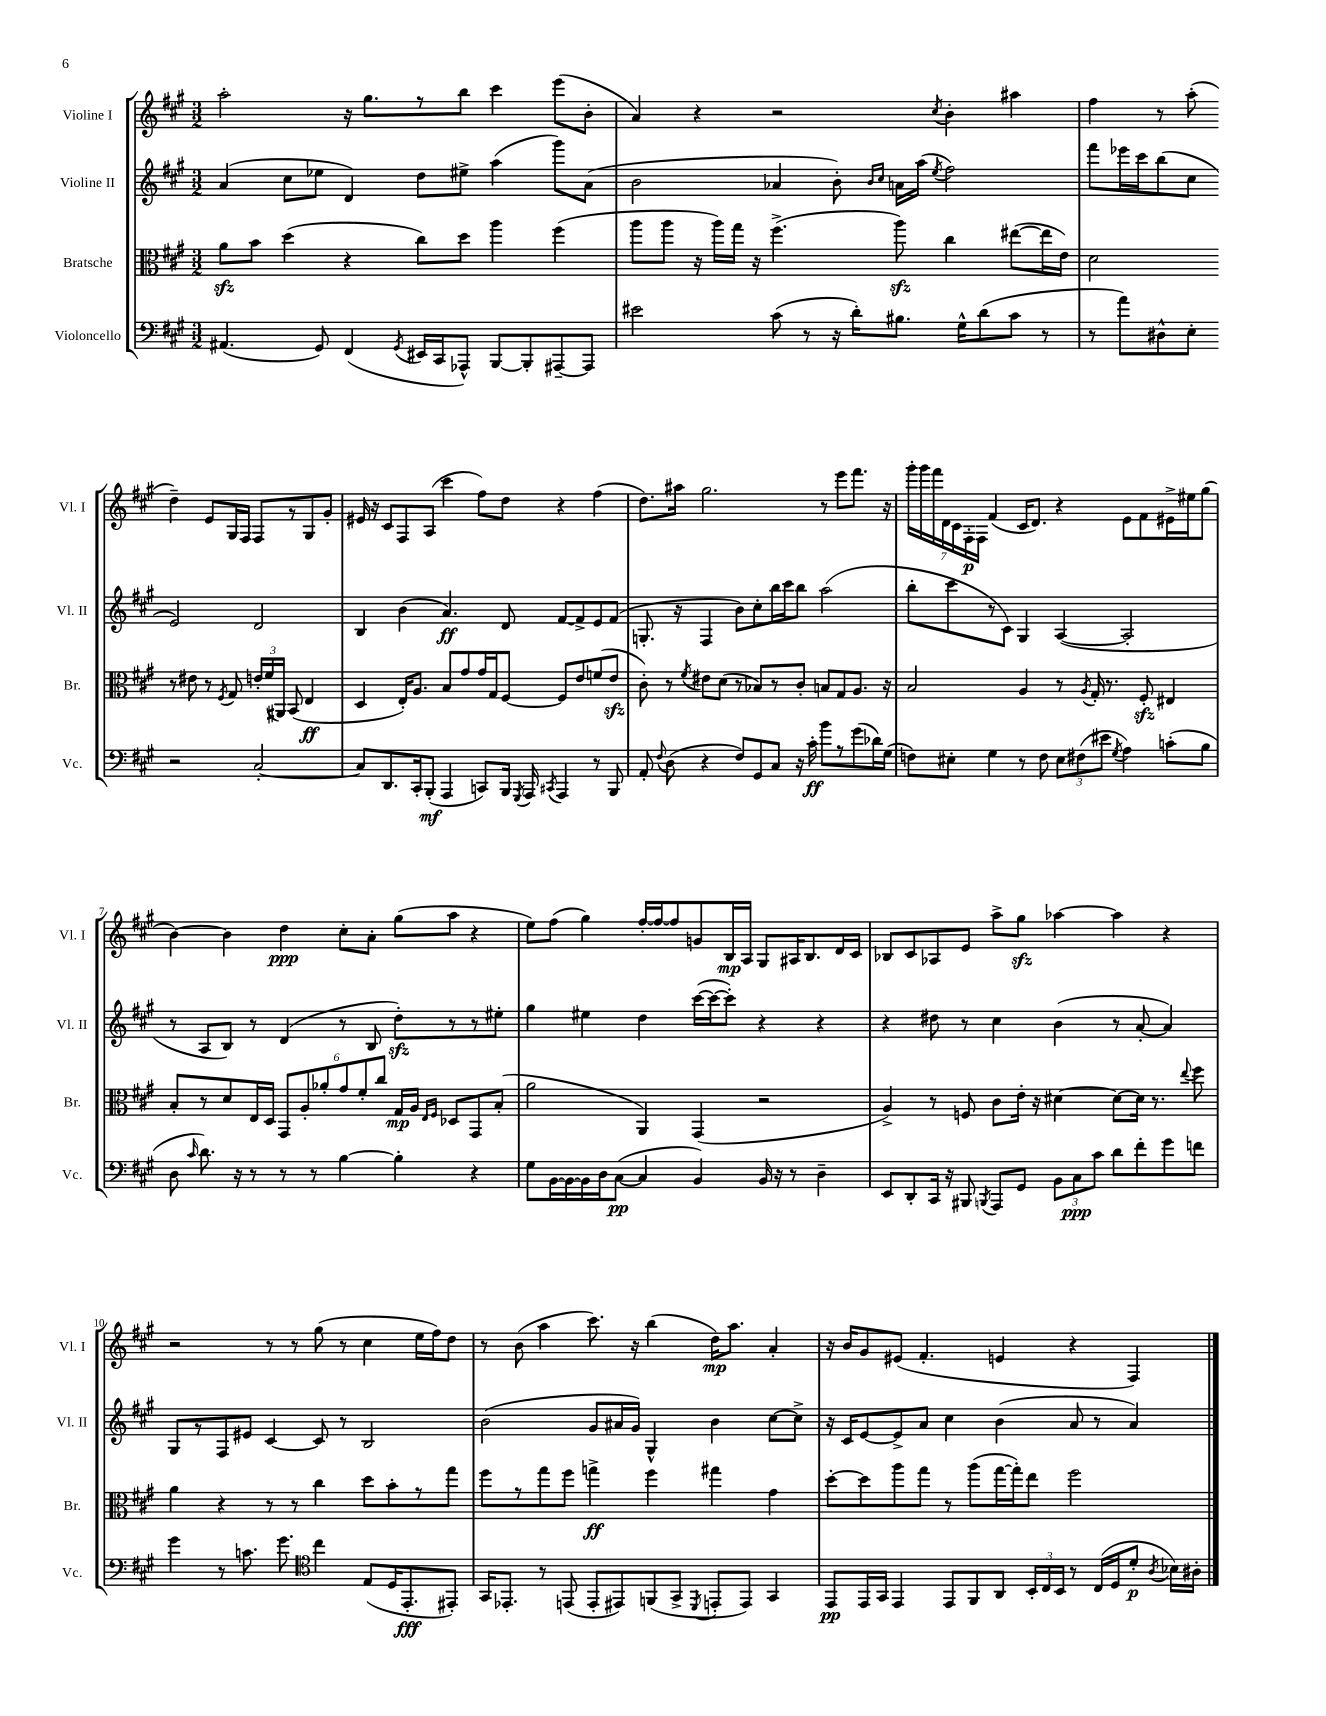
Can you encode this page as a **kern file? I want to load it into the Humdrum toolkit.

**kern	**dynam	**kern	**dynam	**kern	**dynam	**kern	**dynam
*part4	*part4	*part3	*part3	*part2	*part2	*part1	*part1
*staff4	*staff4	*staff3	*staff3	*staff2	*staff2	*staff1	*staff1
*I"Violoncello	*	*I"Bratsche	*	*I"Violine II	*	*I"Violine I	*
*I'Vc.	*	*I'Br.	*	*I'Vl. II	*	*I'Vl. I	*
*clefF4	*	*clefC3	*	*clefG2	*	*clefG2	*
*k[f#c#g#]	*	*k[f#c#g#]	*	*k[f#c#g#]	*	*k[f#c#g#]	*
*M3/2	*	*M3/2	*	*M3/2	*	*M3/2	*
=1	=1	=1	=1	=1	=1	=1	=1
(4.AA#X/	.	8azz\L	.	(4a/	.	2aa'\	.
.	.	8b\J	.	.	.	.	.
.	.	(4dd\	.	8cc#\L	.	.	.
8GG#/)	.	.	.	8ee-X\J	.	.	.
(4FF#/	.	4r	.	4d/)	.	16r	.
.	.	.	.	.	.	8.gg#\L	.
8qGG#/	.	.	.	.	.	.	.
16EE#X/LL	.	8cc#\L)	.	8dd\L	.	8r	.
16CC#/J	.	.	.	.	.	.	.
8AAA-X^^/J)	.	8dd\J	.	8ee#X^\J	.	8bb\J	.
[8BBB/L	.	4aa\	.	(4aa\	.	4ccc#\	.
8BBB'/]	.	.	.	.	.	.	.
[8AAA#X~/	.	(4ff#\	.	8ggg#\L)	.	(8eee\L	.
8AAA#/J]	.	.	.	(8a\J	.	8b'\J	.
=2	=2	=2	=2	=2	=2	=2	=2
2e#X\	.	8aa\L	.	2b\	.	4a/)	.
.	.	8aa\J	.	.	.	.	.
.	.	16r	.	.	.	4r	.
.	.	16aa\LL)	.	.	.	.	.
.	.	16gg#\JJ	.	.	.	.	.
.	.	16r	.	.	.	.	.
(8c#\	.	(4.ff#^\	.	4a-X/	.	2r	.
8r	.	.	.	.	.	.	.
16r	.	.	.	8b'\)	.	.	.
16d'\KL)	.	.	.	.	.	.	.
.	.	.	.	16qqb/LL	.	.	.
.	.	.	.	16qqcc#/JJ	.	.	.
8.B#X\J	.	8aazz\)	.	16an\LL	.	.	.
.	.	.	.	(16aa\JJ	.	.	.
.	.	.	.	8qee/	.	8qcc#/	.
.	.	4cc#\	.	2ff#\)	.	4b'\	.
16G#^^\KL	.	.	.	.	.	.	.
(8d\	.	.	.	.	.	.	.
8c#\J	.	([8ee#X\L	.	.	.	4aa#X\	.
8r	.	16ee#\L]	.	.	.	.	.
.	.	16e\JJ)	.	.	.	.	.
=3	=3	=3	=3	=3	=3	=3	=3
8r	.	2d\	.	8fff#\L	.	4ff#\	.
8a\L)	.	.	.	16eee-X\L	.	.	.
.	.	.	.	16ccc#\J	.	.	.
8D#X^^\	.	.	.	(8bb\	.	8r	.
8E'\J	.	.	.	8cc#\J	.	(8aa'\	.
2r	.	8r	.	2e/)	.	4dd~\)	.
.	.	8e#X\	.	.	.	.	.
.	.	8r	.	.	.	8e/L	.
.	.	8qF#/	.	.	.	.	.
.	.	8G#/	.	.	.	16G#/L	.
.	.	.	.	.	.	16F#/JJ	.
[2C#'/	.	24en'/LL	.	2d/	.	8F#/L	.
.	.	(24f#/	.	.	.	.	.
.	.	24AA#X/JJ)	.	.	.	.	.
.	.	(8BB/	.	.	.	8r	.
.	.	4E/	ff	.	.	8G#/	.
.	.	.	.	.	.	8g#'/J	.
!!LO:LB:g=z
=4	=4	=4	=4	=4	=4	=4	=4
8C#/L]	.	4D/	.	4B/	.	16e#X/	.
.	.	.	.	.	.	16r	.
8.DD/	.	.	.	.	.	8c#/L	.
.	.	16E'/KL)	.	(4b\	.	8F#/	.
16CC#'/k	.	8.A/J	.	.	.	.	.
(8BBB'/J	mf	.	.	.	.	(8A/J	.
4AAA/	.	8B/L	.	4.a/)	ff	4ccc#\	.
.	.	8g#/	.	.	.	.	.
8CCn/L)	.	16g#/L	.	.	.	8ff#\L)	.
.	.	16G#/J	.	.	.	.	.
16BBB/Jk	.	[8F#/J	.	8d/	.	8dd\J	.
8qGGG#/	.	.	.	.	.	.	.
16AAA/	.	.	.	.	.	.	.
8qCC#X/	.	.	.	.	.	.	.
4AAA/	.	8F#/L]	.	[8f#/L	.	4r	.
.	.	8e/	.	8f#^/]	.	.	.
8r	.	(8fn/	.	8e/	.	(4ff#\	.
8BBB/	.	8ezz/J	.	(8f#/J	.	.	.
=5	=5	=5	=5	=5	=5	=5	=5
8AA'/	.	8c#'\)	.	8.Gn'/	.	8.dd\L)	.
8qqF#/	.	.	.	.	.	.	.
(8D\	.	8r	.	.	.	.	.
.	.	.	.	16r	.	16aa#X\Jk	.
.	.	8qf#/	.	.	.	.	.
4r	.	8e#X\L	.	4F#/	.	2.gg#\	.
.	.	(8d\J	.	.	.	.	.
8F#/L)	.	8r	.	8b\L)	.	.	.
8GG#/	.	8B-X/L)	.	8cc#'\	.	.	.
8C#/J	.	8r	.	16bb\L	.	.	.
.	.	.	.	16ccc#\J	.	.	.
16r	.	8c#'/J	.	8bb\J	.	.	.
16c#'\	ff	.	.	.	.	.	.
8b\L	.	8Bn/L	.	(2aa\	.	8r	.
8r	.	8G#/	.	.	.	8eee\L	.
(8g#\	.	8.A/J	.	.	.	8.fff#\J	.
16d-X\L)	.	.	.	.	.	.	.
(16G#\JJ	.	16r	.	.	.	16r	.
=6	=6	=6	=6	=6	=6	=6	=6
8Fn\L)	.	2B/	.	8bb'\L	.	28ggg#'\LL	.
.	.	.	.	.	.	28ggg#\	.
.	.	.	.	.	.	28fff#\	.
.	.	.	.	.	.	28d\	.
8E#X'\J	.	.	.	8ccc#\	.	.	.
.	.	.	.	.	.	28c#\	.
.	.	.	.	.	.	28F#'\	p
.	.	.	.	.	.	28F#\JJ	.
4G#\	.	.	.	8r	.	(4f#/	.
.	.	.	.	8c#\J)	.	.	.
8r	.	4A/	.	4G#/	.	16c#/KL	.
.	.	.	.	.	.	8.d/J)	.
8F\	.	.	.	.	.	.	.
12E#\L	.	8r	.	([4A/	.	4r	.
(12F#X\	.	.	.	.	.	.	.
.	.	8qA/	.	.	.	.	.
.	.	16G#'/	.	.	.	.	.
12e#X\J	.	.	.	.	.	.	.
.	.	8.r	.	.	.	.	.
8qG#/	.	.	.	.	.	.	.
4A\)	.	.	.	2A'/]	.	8e\L	.
.	.	8F#zz'/	.	.	.	8f#\	.
(8cn'\L	.	4E#X/	.	.	.	16e#X^\L	.
.	.	.	.	.	.	16ee#X\J	.
8B\J	.	.	.	.	.	(8gg#\J	.
!!LO:LB:g=z
=7	=7	=7	=7	=7	=7	=7	=7
8D\	.	8B'/L	.	8r	.	[4b\)	.
16qqc#/	.	.	.	.	.	.	.
8.d\)	.	8r	.	8A/L	.	.	.
.	.	8d/	.	8B/J)	.	4b\]	.
16r	.	.	.	.	.	.	.
8r	.	16E/L	.	8r	.	.	.
.	.	16D/JJ	.	.	.	.	.
8r	.	12GG#/L	.	(4d/	.	4dd\	ppp
.	.	12A'/	.	.	.	.	.
8r	.	.	.	.	.	.	.
.	.	12a-X'/	.	.	.	.	.
[4B\	.	12g#/	.	8r	.	8cc#'\L	.
.	.	12f#'/	.	.	.	.	.
.	.	.	.	8B/	.	8a'\J	.
.	.	12cc#/J	.	.	.	.	.
4B'\]	.	16G#/LL	mp	8ddzz'\L)	.	(8gg#\L	.
.	.	16A/JJ	.	.	.	.	.
.	.	16qqE/LL	.	.	.	.	.
.	.	16qqF#/JJ	.	.	.	.	.
.	.	8D-X/L	.	8r	.	8aa\J	.
4r	.	8GG#/	.	8r	.	4r	.
.	.	(8B'/J	.	8ee#X'\J	.	.	.
=8	=8	=8	=8	=8	=8	=8	=8
8G#\L	.	2a\	.	4gg#\	.	8ee\L)	.
[16BB\L	.	.	.	.	.	(8ff#\J	.
16BB\_	.	.	.	.	.	.	.
16BB\]	.	.	.	4ee#X\	.	4gg#\)	.
16D\J	.	.	.	.	.	.	.
([8C#\J	pp	.	.	.	.	.	.
4C#/]	.	4AA/)	.	4dd\	.	[16ff#'/LL	.
.	.	.	.	.	.	16ff#/J_	.
.	.	.	.	.	.	8ff#/]	.
4BB/)	.	(4GG#/	.	([16ccc#\LL	.	8gn/	.
.	.	.	.	16ccc#\J_	.	.	.
.	.	.	.	8ccc#'\J])	.	16B/L	mp
.	.	.	.	.	.	16A/JJ	.
16BB/	.	2r	.	4r	.	8G#/L	.
16r	.	.	.	.	.	.	.
8r	.	.	.	.	.	16A#X/K	.
.	.	.	.	.	.	8.B/	.
4D~\	.	.	.	4r	.	.	.
.	.	.	.	.	.	16d/L	.
.	.	.	.	.	.	16c#/JJ	.
=9	=9	=9	=9	=9	=9	=9	=9
8EE/L	.	4A^/)	.	4r	.	8B-X/L	.
8DD'/	.	.	.	.	.	8c#/	.
16CC#/Jk	.	8r	.	8dd#X\	.	8A-X/	.
16r	.	.	.	.	.	.	.
8BBB#X/	.	8Fn/	.	8r	.	8e/J	.
8qBBBn/	.	.	.	.	.	.	.
8AAA/L	.	8c#\L	.	4cc#\	.	8aa^\L	.
8GG#/J	.	16e'\Jk	.	.	.	8gg#zz\J	.
.	.	16r	.	.	.	.	.
12BB\L	.	[4d#X\	.	(4b\	.	[4aa-X\	.
12C#\	ppp	.	.	.	.	.	.
12c#\J	.	.	.	.	.	.	.
8d\L	.	8d#\L_	.	8r	.	4aa-\]	.
8f#'\	.	16d#\Jk]	.	[8a'/	.	.	.
.	.	8.r	.	.	.	.	.
8g#\	.	.	.	4a/])	.	4r	.
.	.	8qqee/	.	.	.	.	.
8fn\J	.	8ff#\	.	.	.	.	.
!!LO:LB:g=z
=10	=10	=10	=10	=10	=10	=10	=10
4g#\	.	4a\	.	8G#/L	.	2r	.
.	.	.	.	8r	.	.	.
8r	.	4r	.	8F#/	.	.	.
8.cn\	.	.	.	8e#X/J	.	.	.
.	.	8r	.	[4c#/	.	8r	.
8.g#\	.	.	.	.	.	.	.
.	.	8r	.	.	.	8r	.
*clefC4	*	*	*	*	*	*	*
4cc#\	.	4cc#\	.	8c#/]	.	(8gg#\	.
.	.	.	.	8r	.	8r	.
(8E/L	.	8dd\L	.	2B/	.	4cc#\	.
16D/K	.	8b'\	.	.	.	.	.
8.EE'/	fff	.	.	.	.	.	.
.	.	8r	.	.	.	16ee\LL	.
.	.	.	.	.	.	16ff#\J)	.
8EE#X'/J)	.	8gg#\J	.	.	.	8dd\J	.
=11	=11	=11	=11	=11	=11	=11	=11
16GG#/KL	.	8ff#\L	.	(2b\	.	8r	.
8.EE-X'/J	.	.	.	.	.	.	.
.	.	8r	.	.	.	(8b\	.
8r	.	8gg#\	.	.	.	4aa\	.
(8EEn/	.	8ff#\J	.	.	.	.	.
8EE'/L	.	4ggn^\	ff	8g#/L	.	8.ccc#\)	.
8EE#X/)	.	.	.	16a#X/L	.	.	.
.	.	.	.	16g#/JJ)	.	16r	.
(8FFn/	.	4ff#\	.	4G#^^/	.	(4bb\	.
8GG#^/J	.	.	.	.	.	.	.
8qDD/	.	.	.	.	.	.	.
8EEn'/L	.	4gg#X\	.	4b\	.	16dd\KL)	mp
.	.	.	.	.	.	8.aa\J	.
8EE/J)	.	.	.	.	.	.	.
4GG#/	.	4g#\	.	[8cc#\L	.	4a'/	.
.	.	.	.	8cc#^\J]	.	.	.
=12	=12	=12	=12	=12	=12	=12	=12
8EE/L	pp	[8dd'\L	.	16r	.	16r	.
.	.	.	.	16c#/KL	.	16b/KL	.
16EE/L	.	8dd\]	.	[8e/	.	8g#/	.
16GG#/JJ	.	.	.	.	.	.	.
4EE/	.	8aa\	.	8e^/]	.	(8e#X/J	.
.	.	8gg#\J	.	8a/J	.	4.f#'/	.
8EE/L	.	8r	.	4cc#\	.	.	.
8FF#/	.	(8aa\L	.	.	.	.	.
8AA/J	.	[16gg#\L	.	(4b\	.	4en/	.
.	.	16gg#'\J])	.	.	.	.	.
24BB'/LL	.	8ee\J	.	.	.	.	.
24C#/	.	.	.	.	.	.	.
24BB/JJ	.	.	.	.	.	.	.
8r	.	2ff#\	.	8a/	.	4r	.
(16C#/LL	.	.	.	8r	.	.	.
16D/J	.	.	.	.	.	.	.
8d'/J	p	.	.	4a/)	.	4F#/)	.
8qA/	.	.	.	.	.	.	.
16B-X\LL)	.	.	.	.	.	.	.
16A#X'\JJ	.	.	.	.	.	.	.
==	==	==	==	==	==	==	==
*-	*-	*-	*-	*-	*-	*-	*-
